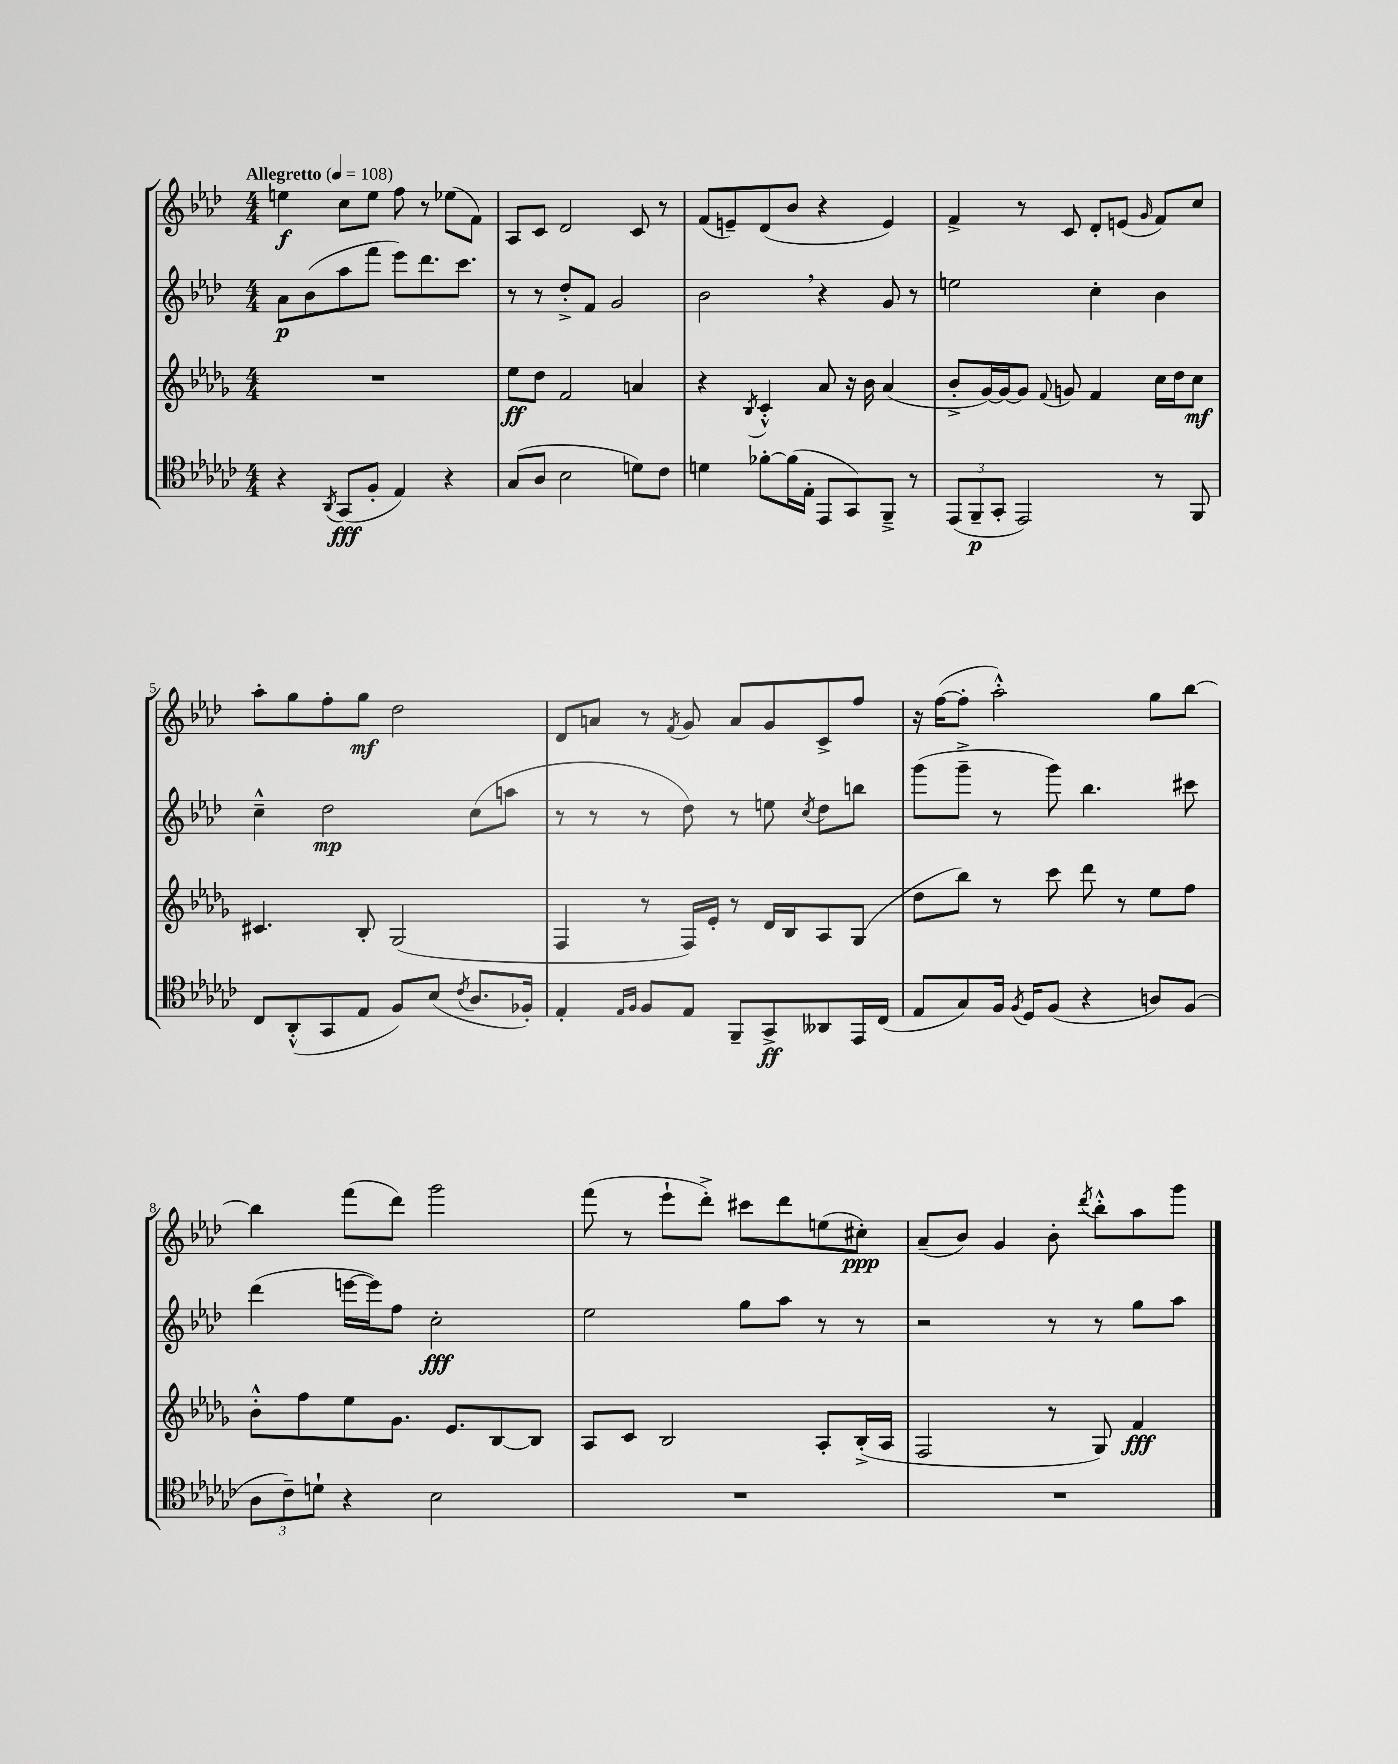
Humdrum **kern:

**kern	**dynam	**kern	**dynam	**kern	**dynam	**kern	**dynam
*part4	*part4	*part3	*part3	*part2	*part2	*part1	*part1
*staff4	*staff4	*staff3	*staff3	*staff2	*staff2	*staff1	*staff1
*clefC4	*	*clefG2	*	*clefG2	*	*clefG2	*
*k[b-e-a-d-g-c-]	*	*k[b-e-a-d-g-]	*	*k[b-e-a-d-]	*	*k[b-e-a-d-]	*
*M4/4	*	*M4/4	*	*M4/4	*	*M4/4	*
*MM108	*	*MM108	*	*MM108	*	*MM108	*
=1	=1	=1	=1	=1	=1	=1	=1
!	!	!	!	!	!	!LO:TX:a:B:t=Allegretto	!
4r	.	1r	.	8a-\L	p	4een\	f
.	.	.	.	(8b-\	.	.	.
8qAA-/	.	.	.	.	.	.	.
(8GG-/L	fff	.	.	8aa-\	.	8cc\L	.
8F'/J	.	.	.	8fff\J	.	8ee\J	.
4E-/)	.	.	.	8eee-\L)	.	8ff\	.
.	.	.	.	8.ddd-\	.	8r	.
4r	.	.	.	.	.	(8ee-X\L	.
.	.	.	.	8.ccc\J	.	.	.
.	.	.	.	.	.	8f\J)	.
=2	=2	=2	=2	=2	=2	=2	=2
(8G-/L	.	8ee-\L	ff	8r	.	8A-/L	.
8A-/J	.	8dd-\J	.	8r	.	8c/J	.
2B-\	.	2f/	.	8dd-'^/L	.	2d-/	.
.	.	.	.	8f/J	.	.	.
.	.	.	.	2g/	.	.	.
8dn\L)	.	4an/	.	.	.	8c/	.
8c-\J	.	.	.	.	.	8r	.
=3	=3	=3	=3	=3	=3	=3	=3
4dn\	.	4r	.	2b-,\	.	(8f/L	.
.	.	.	.	.	.	8en~/)	.
.	.	8qB-/	.	.	.	.	.
[8f-X'\L	.	4c'^^/	.	.	.	(8d-/	.
(16f-\L]	.	.	.	.	.	8b-/J	.
16E-'\JJ	.	.	.	.	.	.	.
8EE-/L	.	8a-/	.	4r	.	4r	.
8GG-/)	.	16r	.	.	.	.	.
.	.	16b-\	.	.	.	.	.
8FF~^/J	.	(4a-/	.	8g/	.	4e/)	.
8r	.	.	.	8r	.	.	.
=4	=4	=4	=4	=4	=4	=4	=4
(12EE-/L	.	8b-'^/L	.	2een\	.	4f^/	.
12FF~/	p	.	.	.	.	.	.
.	.	[16g-/L)	.	.	.	.	.
12GG-'/J	.	.	.	.	.	.	.
.	.	16g-/J_	.	.	.	.	.
2EE-/)	.	8g-/J]	.	.	.	8r	.
.	.	8qqf/	.	.	.	.	.
.	.	8gn/	.	.	.	8c/	.
.	.	4f/	.	4cc'\	.	8d-'/L	.
.	.	.	.	.	.	(8en/J	.
.	.	.	.	.	.	16qqg/	.
8r	.	16cc\LL	.	4b-\	.	8f/L)	.
.	.	16dd-\J	.	.	.	.	.
8FF/	.	8cc\J	mf	.	.	8cc/J	.
!!LO:LB:g=z
=5	=5	=5	=5	=5	=5	=5	=5
8C-/L	.	4.c#X/	.	4cc~^^\	.	8aa-'\L	.
(8AA-'^^/	.	.	.	.	.	8gg\	.
8GG-/	.	.	.	2dd-\	mp	8ff'\	.
8E-/J	.	8B-'/	.	.	.	8gg\J	mf
8F/L)	.	(2G-/	.	.	.	2dd-\	.
(8B-/J	.	.	.	.	.	.	.
8qc-/	.	.	.	.	.	.	.
8.A-/L	.	.	.	(8cc\L	.	.	.
.	.	.	.	8aan\J	.	.	.
16F-X'/Jk)	.	.	.	.	.	.	.
=6	=6	=6	=6	=6	=6	=6	=6
4E-'/	.	4F/	.	8r	.	8d-/L	.
.	.	.	.	8r	.	8an/J	.
16qqE-/LL	.	.	.	.	.	.	.
16qqF/JJ	.	.	.	.	.	.	.
8F/L	.	8r	.	8r	.	8r	.
.	.	.	.	.	.	8qf/	.
8E-/J	.	16F/LL)	.	8dd-\)	.	8g/	.
.	.	16e-'/JJ	.	.	.	.	.
8FF~/L	.	8r	.	8r	.	8a/L	.
8GG-^/	ff	16d-/LL	.	8een\	.	8g/	.
.	.	16B-/J	.	.	.	.	.
.	.	.	.	8qcc/	.	.	.
8AA--X/	.	8A-/	.	8dd-\L	.	8c^/	.
16EE-/L	.	(8G-/J	.	8bbn\J	.	8ff/J	.
(16C-/JJ	.	.	.	.	.	.	.
=7	=7	=7	=7	=7	=7	=7	=7
8E-/L	.	8dd-\L	.	(8ggg\L	.	16r	.
.	.	.	.	.	.	([16ff\KL	.
8G-/)	.	8bb-\J)	.	8ggg~^\J	.	8ff'\J]	.
16F/Jk	.	8r	.	8r	.	2aa-'^^\)	.
8qF/	.	.	.	.	.	.	.
16D-/KL	.	.	.	.	.	.	.
(8F/J	.	8ccc\	.	8ggg\)	.	.	.
4r	.	8ddd-\	.	4.bb-\	.	.	.
.	.	8r	.	.	.	.	.
8An/L)	.	8ee-\L	.	.	.	8gg\L	.
(8F/J	.	8ff\J	.	8ccc#X\	.	[8bb-\J	.
!!LO:LB:g=z
=8	=8	=8	=8	=8	=8	=8	=8
12A-\L	.	8b-'^^\L	.	(4ddd-\	.	4bb-\]	.
12c-~\)	.	.	.	.	.	.	.
.	.	8ff\	.	.	.	.	.
12dn`\J	.	.	.	.	.	.	.
4r	.	8ee-\	.	[16eeen\LL	.	(8fff\L	.
.	.	.	.	16eee\J])	.	.	.
.	.	8.g-\J	.	8ff\J	.	8ddd-\J)	.
2B-\	.	.	.	2cc'\	fff	2ggg\	.
.	.	8.e-/L	.	.	.	.	.
.	.	[8B-/	.	.	.	.	.
.	.	8B-/J]	.	.	.	.	.
=9	=9	=9	=9	=9	=9	=9	=9
1r	.	8A-/L	.	2ee-\	.	(8fff\	.
.	.	8c/J	.	.	.	8r	.
.	.	2B-/	.	.	.	8eee-`\L	.
.	.	.	.	.	.	8ddd-'^\J)	.
.	.	.	.	8gg\L	.	8ccc#X\L	.
.	.	.	.	8aa-\J	.	8ddd-\	.
.	.	8A-'/L	.	8r	.	(8een\	.
.	.	(16B-'^/L	.	8r	.	8cc#X'\J)	ppp
.	.	16A-/JJ	.	.	.	.	.
=10	=10	=10	=10	=10	=10	=10	=10
1r	.	2F/	.	2r	.	(8a-~/L	.
.	.	.	.	.	.	8b-/J)	.
.	.	.	.	.	.	4g/	.
.	.	8r	.	8r	.	8b-'\	.
.	.	.	.	.	.	8qddd-/	.
.	.	8G-/)	.	8r	.	8bb-'^^\L	.
.	.	4f/	fff	8gg\L	.	8aa-\	.
.	.	.	.	8aa-\J	.	8ggg\J	.
==	==	==	==	==	==	==	==
*-	*-	*-	*-	*-	*-	*-	*-
